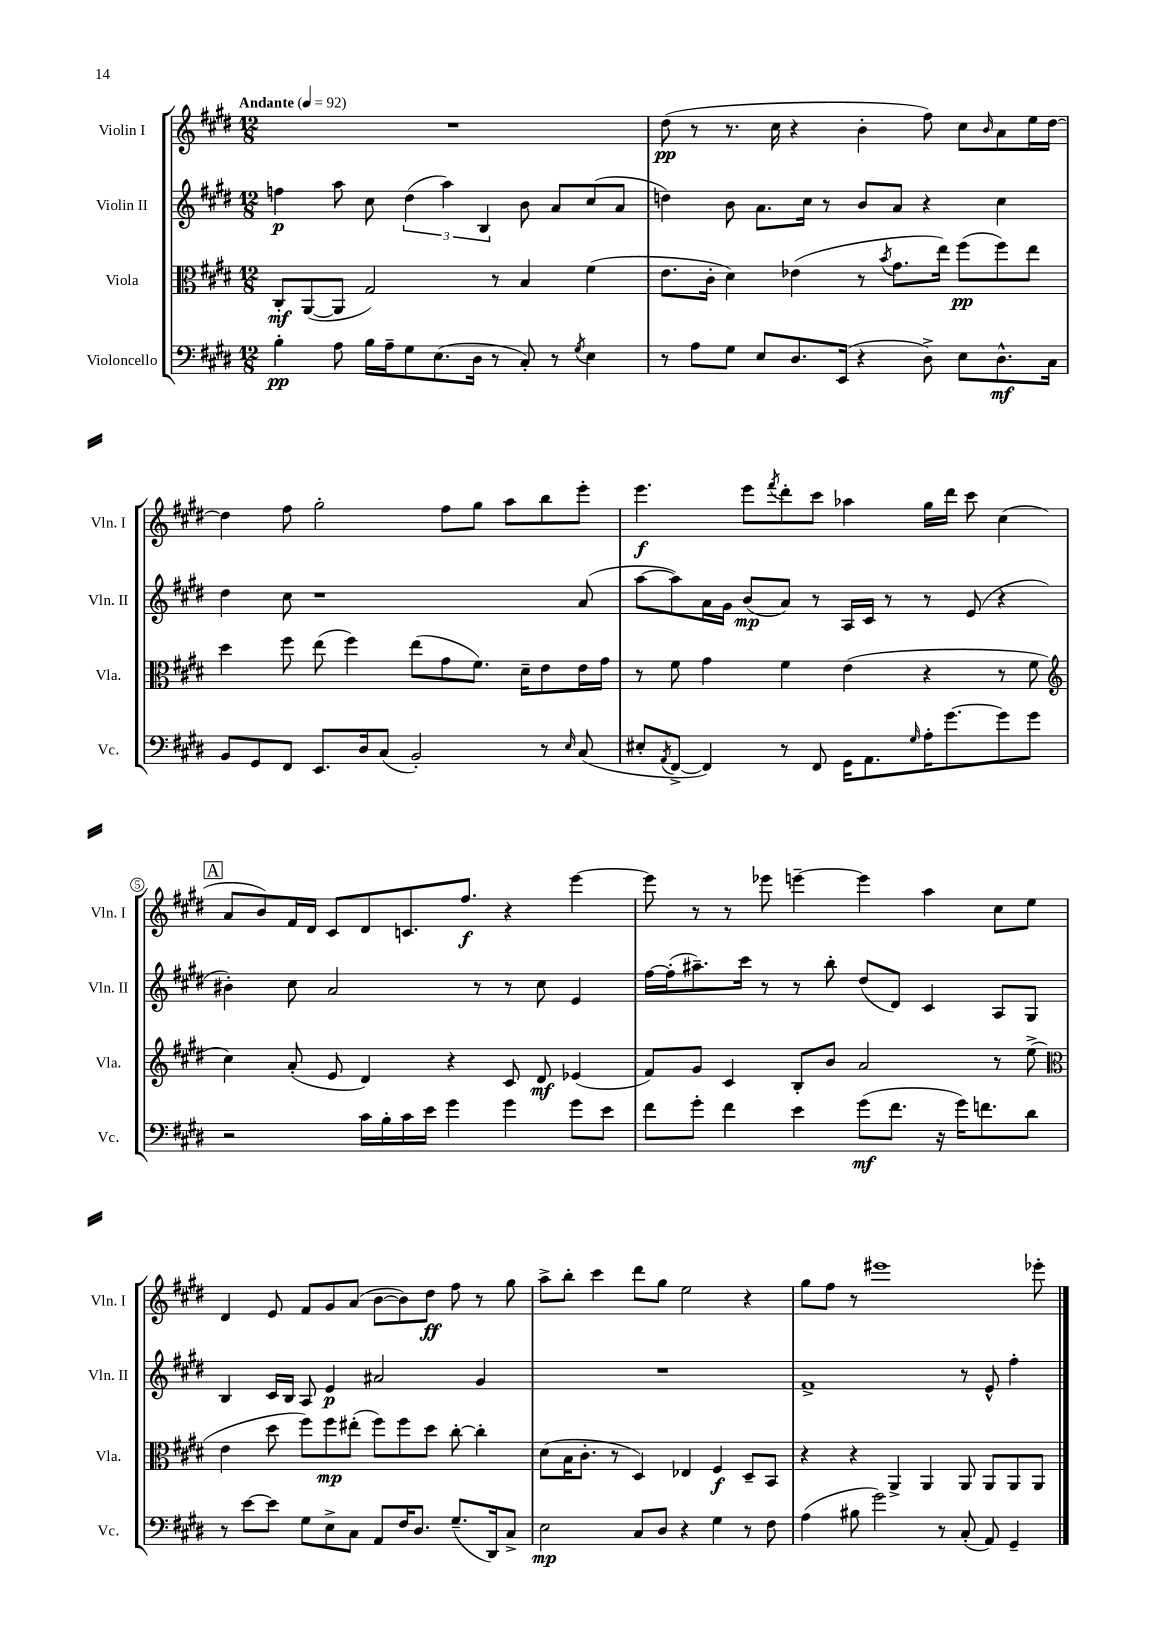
<<
\new StaffGroup <<
\new Staff = "s0" \with { instrumentName = "Violin I" shortInstrumentName = "Vln. I" } {
    \clef treble \key e \major \numericTimeSignature \time 12/8 \tempo "Andante" 4 = 92
    R1. |
    dis''8\pp( r8 r8. cis''16 r4 b'4-. fis''8) cis''8 \grace { b'16 } a'8 e''16 dis''16~ |
    dis''4 fis''8 gis''2-. fis''8 gis''8 a''8 b''8 e'''8-. |
    e'''4.\f e'''8 \acciaccatura { fis'''8 } dis'''8-. cis'''8 aes''4 gis''16 dis'''16 cis'''8 cis''4( |
    \mark \markup { \box "A" } a'8 b'8) fis'16 dis'16 cis'8 dis'8 c'8. fis''8.\f r4 e'''4~ |
    e'''8 r8 r8 ees'''8 e'''4~-- e'''4 a''4 cis''8 e''8 |
    dis'4 e'8 fis'8 gis'8 a'8( b'8~ b'8) dis''8\ff fis''8 r8 gis''8 |
    a''8-> b''8-. cis'''4 dis'''8 gis''8 e''2 r4 |
    gis''8 fis''8 r8 eis'''1 ees'''8-. \bar "|." |
}
\new Staff = "s1" \with { instrumentName = "Violin II" shortInstrumentName = "Vln. II" } {
    \clef treble \key e \major \numericTimeSignature \time 12/8
    f''4\p a''8 cis''8 \tuplet 3/2 { dis''4( a''4) b4 } b'8 a'8 cis''8( a'8 |
    d''4) b'8 a'8. cis''16 r8 b'8 a'8 r4 cis''4 |
    dis''4 cis''8 r1 a'8( |
    a''8~ a''8) a'16 gis'16 b'8\mp( a'8) r8 a16 cis'16 r8 r8 e'8( r4 |
    \mark \markup { \box "A" } bis'4-.) cis''8 a'2 r8 r8 cis''8 e'4 |
    fis''16~ fis''16-.( ais''8.--) cis'''16 r8 r8 b''8-. dis''8( dis'8) cis'4 a8 gis8 |
    b4 cis'16 b16 a8 e'4\p ais'2 gis'4 |
    R1. |
    fis'1-> r8 e'8-^ fis''4-. \bar "|." |
}
\new Staff = "s2" \with { instrumentName = "Viola" shortInstrumentName = "Vla." } {
    \clef alto \key e \major \numericTimeSignature \time 12/8
    cis8-.\mf a,8~( a,8 gis2) r8 b4 fis'4( |
    e'8. cis'16-. dis'4) ees'4( r8 \acciaccatura { b'8 } gis'8. e''16) fis''8\pp( fis''8) e''8 |
    dis''4 fis''8 e''8( fis''4) e''8( gis'8 fis'8.) dis'16-- e'8 e'16 gis'16 |
    r8 fis'8 gis'4 fis'4 e'4( r4 r8 fis'8 |
    \mark \markup { \box "A" } \clef treble cis''4) a'8-.( e'8 dis'4) r4 cis'8 dis'8\mf ees'4( |
    fis'8) gis'8 cis'4 b8-. b'8 a'2 r8 e''8->( |
    \clef alto e'4 dis''8 fis''8) fis''8\mp eis''8-.( fis''8) fis''8 dis''8 cis''8~-. cis''4-. |
    dis'8( b16 cis'8.-. r8 dis4) ees4 fis4\f dis8-- b,8 |
    r4 r4 a,4-> a,4 a,8 a,8 a,8 a,8 \bar "|." |
}
\new Staff = "s3" \with { instrumentName = "Violoncello" shortInstrumentName = "Vc." } {
    \clef bass \key e \major \numericTimeSignature \time 12/8
    b4-.\pp a8 b16 a16-- gis8 e8.( dis16 r8 cis8-.) r8 \acciaccatura { gis8 } e4 |
    r8 a8 gis8 e8 dis8. e,16( r4 dis8->) e8 dis8.-^\mf cis16 |
    b,8 gis,8 fis,8 e,8. dis16 cis8( b,2-.) r8 \grace { e16 } cis8( |
    eis8-. \acciaccatura { a,8 } fis,8~-> fis,4) r8 fis,8 gis,16 a,8. \grace { gis16 } a16-. gis'8.~ gis'8 gis'8 |
    \mark \markup { \box "A" } r2 cis'16 b16-. cis'16 e'16 gis'4 gis'4 gis'8 e'8 |
    fis'8 gis'8-. fis'4 e'4 gis'8\mf( fis'8. r16 gis'16) f'8. dis'8 |
    r8 e'8~ e'8 gis8 e8-> cis8 a,8 fis16 dis8. gis8.--( dis,16) cis8-> |
    e2\mp cis8 dis8 r4 gis4 r8 fis8 |
    a4( bis8 gis'2) r8 cis8-.( a,8) gis,4-- \bar "|." |
}
>>
>>
\layout { \context { \Score \override BarNumber.break-visibility = ##(#f #t #t) barNumberVisibility = #(every-nth-bar-number-visible 5) \override BarNumber.stencil = #(make-stencil-circler 0.1 0.3 ly:text-interface::print) } }
